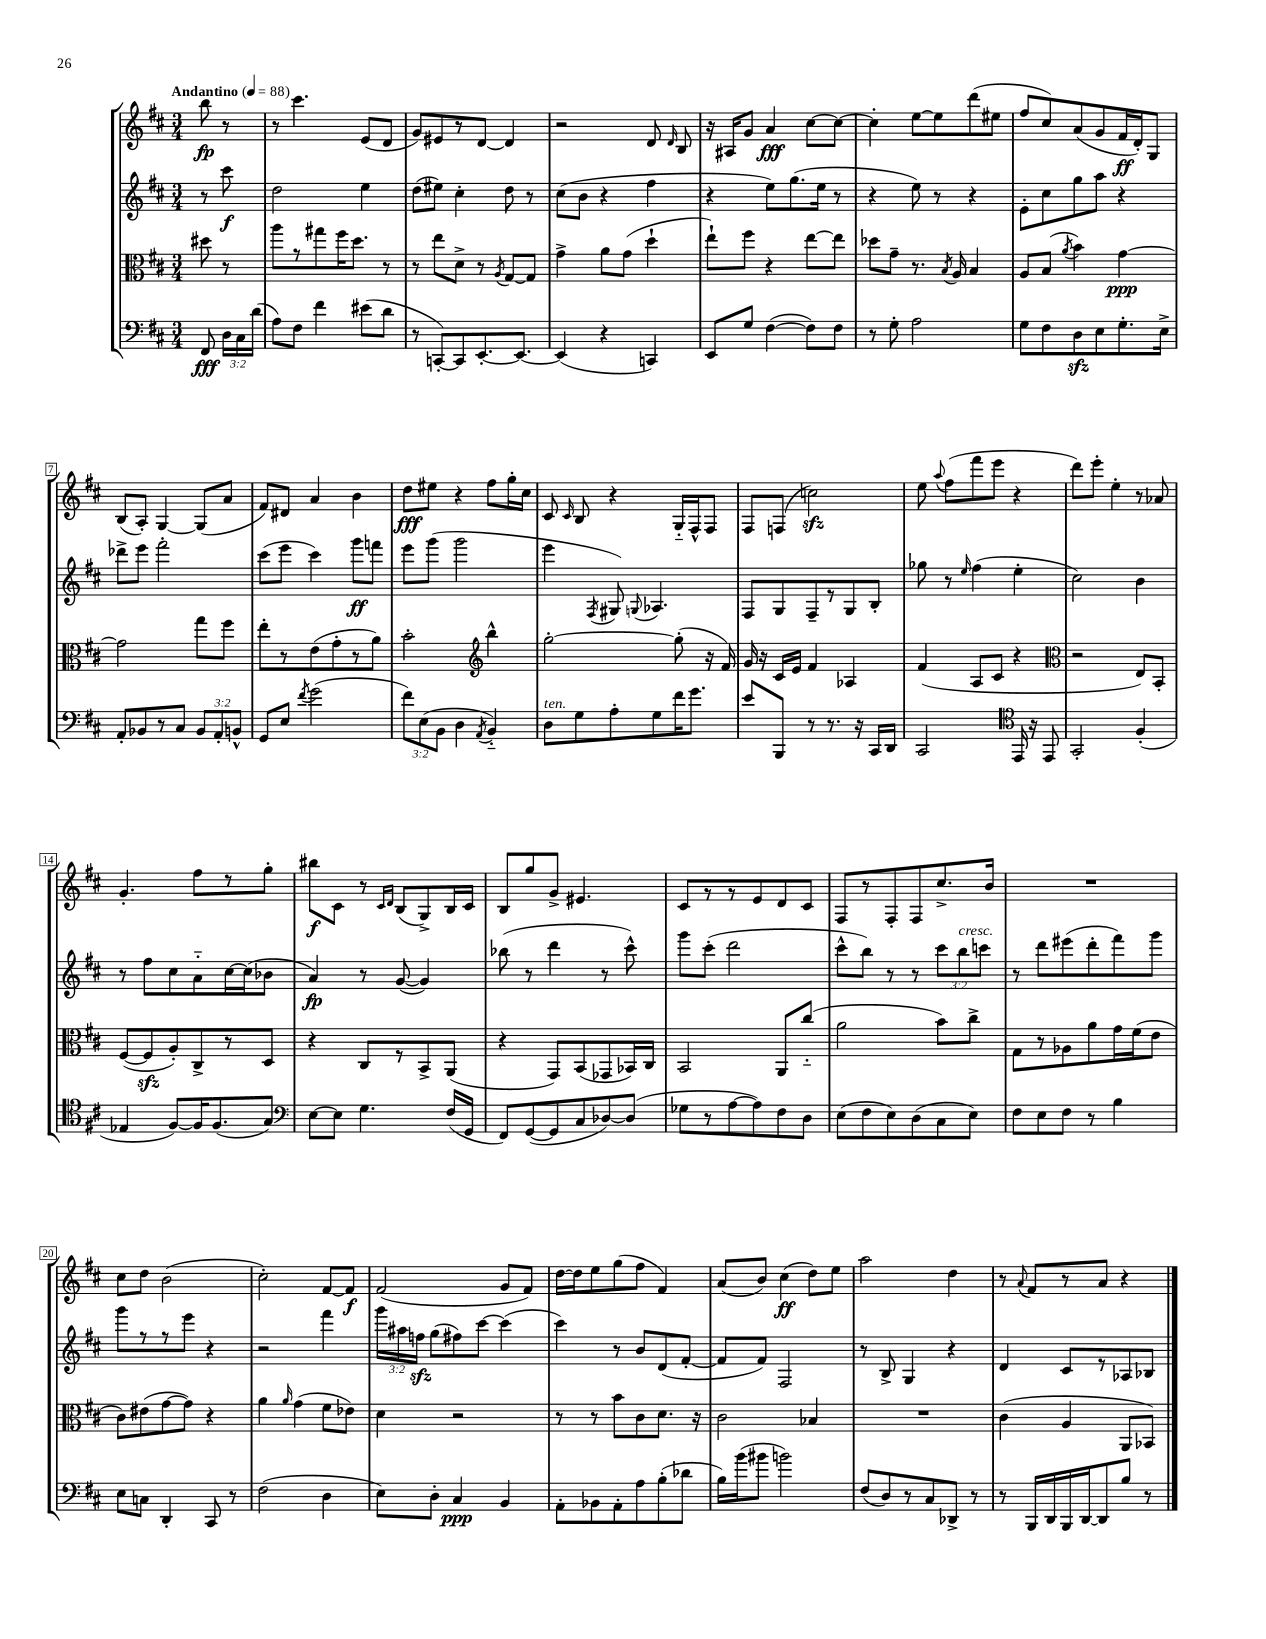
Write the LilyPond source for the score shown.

<<
\new StaffGroup <<
\new Staff = "s0" {
    \clef treble \key d \major \numericTimeSignature \time 3/4 \partial 4 \tempo "Andantino" 4 = 88
    \autoBeamOff b''8\fp r8 |
    r8 cis'''4. e'8[( d'8] |
    g'8[) eis'8 r8 d'8]~ d'4 |
    r2 d'8 \grace { d'16 } b8 |
    r16 ais16[ g'8] a'4\fff cis''8[~ cis''8]~ |
    cis''4-. e''8[~ e''8 d'''8( eis''8] |
    fis''8[ cis''8) a'8( g'8 fis'16\ff d'16-.) g8] |
    b8[( a8]-.) g4~ g8[( a'8] |
    fis'8[) dis'8] a'4 b'4 |
    d''8[\fff eis''8] r4 fis''8[ g''16-. cis''16] |
    cis'8 \grace { cis'16 } b8 r4 g16[-_ fis16-^ fis8] |
    fis8[ f8]( c''2\sfz) |
    e''8 \appoggiatura { a''8 } fis''8[( fis'''8 e'''8] r4 |
    d'''8[) e'''8]-. e''4-. r8 aes'8 |
    g'4.-. fis''8[ r8 g''8]-. |
    bis''8[\f cis'8] r8 \grace { cis'16[ d'16] } b8[( g8->) b16 cis'16] |
    b8[ g''8 g'8]-> eis'4. |
    cis'8[ r8 r8 e'8 d'8 cis'8] |
    fis8[ r8 fis8-. fis8 cis''8.-> b'16] |
    R2. |
    cis''8[ d''8] b'2( |
    cis''2-.) fis'8[~ fis'8]\f |
    fis'2( g'8[ fis'8]) |
    d''16[~ d''16 e''8 g''8( fis''8] fis'4) |
    a'8[( b'8]) cis''4\ff( d''8[) e''8] |
    a''2 d''4 |
    r8 \appoggiatura { a'8 } fis'8[ r8 a'8] r4 \bar "|." |
}
\new Staff = "s1" {
    \clef treble \key d \major \numericTimeSignature \time 3/4 \override Staff.TupletNumber.text = #tuplet-number::calc-fraction-text \partial 4
    \autoBeamOff r8 cis'''8\f |
    d''2 e''4 |
    d''8[( eis''8]) cis''4-. d''8 r8 |
    cis''8[( b'8] r4 fis''4 |
    r4 e''8[) g''8.( e''16] r8 |
    r4 e''8) r8 r4 |
    e'8[-. cis''8 g''8 a''8] r4 |
    des'''8[-> e'''8] fis'''2-. |
    cis'''8[( e'''8] cis'''4) g'''8[\ff f'''8] |
    e'''8[ g'''8]( g'''2 |
    e'''4 \acciaccatura { fis8 } gis8) \appoggiatura { g8 } aes4. |
    fis8[ g8 fis8-- r8 g8 b8]-. |
    ges''8 r8 \grace { e''16 } fis''4( e''4-. |
    cis''2) b'4 |
    r8 fis''8[ cis''8 a'8-_ cis''16~ cis''16( bes'8] |
    a'4\fp) r8 g'8~( g'4) |
    bes''8( r8 d'''4 r8 cis'''8-^) |
    g'''8[ cis'''8]-.( d'''2 |
    cis'''8[-^ b''8]) r8 r8 \tuplet 3/2 { cis'''8[ b''8^\markup { \italic "cresc." } c'''8] } |
    r8 d'''8[ eis'''8( d'''8-. fis'''8) g'''8] |
    g'''8[ r8 r8 e'''8] r4 |
    r2 fis'''4 |
    \tuplet 3/2 { g'''16[ ais''16 f''16]\sfz } g''8[( fis''8) cis'''8]~ cis'''4( |
    cis'''4) r8 b'8[ d'8( fis'8]~-. |
    fis'8[ fis'8]) fis2 |
    r8 b8-> g4 r4 |
    d'4 cis'8[ r8 aes8 bes8] \bar "|." |
}
\new Staff = "s2" {
    \clef alto \key d \major \numericTimeSignature \time 3/4 \partial 4
    \autoBeamOff dis''8 r8 |
    a''8[ r8 gis''8 fis''16 d''8.] r8 |
    r8 e''8[ d'8]-> r8 \acciaccatura { a8 } g8[~ g8] |
    g'4-> a'8[ g'8]( d''4-! |
    e''8[-!) fis''8] r4 e''8[~ e''8] |
    des''8[ g'8]-- r8. \acciaccatura { b8 } a16 b4 |
    a8[ b8]( \acciaccatura { a'8 } b'4) g'4~\ppp |
    g'2 g''8[ fis''8] |
    e''8[-. r8 e'8( g'8-. r8 a'8]) |
    b'2-. \clef treble b''4-^ |
    g''2~-. g''8-.( r16 fis'16) |
    g'16 r16 cis'16[ e'16] fis'4 aes4 |
    fis'4( a8[ cis'8] r4 |
    \clef alto r2 e8[) b,8]-. |
    fis8[~( fis8\sfz a8-.) cis8-> r8 d8] |
    r4 cis8[ r8 b,8-> a,8]( |
    r4 g,8[) b,8( ges,8 bes,16) cis16] |
    b,2 a,8[ cis''8]-_( |
    a'2 b'8[) cis''8]-> |
    g8[ r8 aes8 a'8 g'16 fis'16( e'8] |
    cis'8[) eis'8( g'8~ g'8]) r4 |
    a'4 \grace { a'16 } g'4( fis'8[ ees'8]) |
    d'4 r2 |
    r8 r8 b'8[ cis'8 d'8.] r16 |
    cis'2 bes4 |
    R2. |
    cis'4( a4 a,8[ bes,8]) \bar "|." |
}
\new Staff = "s3" {
    \clef bass \key d \major \numericTimeSignature \time 3/4 \override Staff.TupletNumber.text = #tuplet-number::calc-fraction-text \partial 4
    \autoBeamOff fis,8\fff \tuplet 3/2 { d16[ cis16 d'16]( } |
    a8[) fis8] fis'4 eis'8[( d'8] |
    r8 c,8[~-.) c,8 e,8.~-. e,8.]~ |
    e,4( r4 c,4) |
    e,8[ g8] fis4~( fis8[) fis8] |
    r8 g8-. a2 |
    g8[ fis8 d8\sfz e8 g8.-. e16]-> |
    a,8[-. bes,8 r8 cis8] \tuplet 3/2 { bes,8[ a,8-. b,8]-^ } |
    g,8[ e8] \acciaccatura { fis'8 } g'2( |
    \tuplet 3/2 { fis'8[) e8( b,8] } d4 \acciaccatura { a,8 } b,4-_) |
    d8[^\markup { \italic "ten." } g8 a8-. g8 fis'16 g'8.] |
    e'8[ b,,8] r8 r8. r16 cis,16[ d,16] |
    cis,2 \clef tenor e,16 r16 e,8 |
    g,2-. fis4-.( |
    ees4 fis8[~) fis16 fis8.( g8]) |
    \clef bass e8[~ e8] g4. fis16[( g,16] |
    fis,8[) g,8~( g,8 cis8 des8~) des8]( |
    ges8[ r8 a8~ a8) fis8 d8] |
    e8[( fis8 e8) d8( cis8 e8]) |
    fis8[ e8 fis8] r8 b4 |
    e8[ c8] d,4-. cis,8 r8 |
    fis2( d4 |
    e8[) d8]-. cis4\ppp b,4 |
    a,8[-. bes,8 a,8-. a8 b8-.( des'8] |
    b16[) b'16( bis'8] b'2) |
    fis8[( d8) r8 cis8 des,8]-> r8 |
    r8 b,,16[ d,16 b,,16 d,16~ d,8 b8] r8 \bar "|." |
}
>>
>>
\layout { \context { \Score \override BarNumber.stencil = #(make-stencil-boxer 0.1 0.3 ly:text-interface::print) } }
